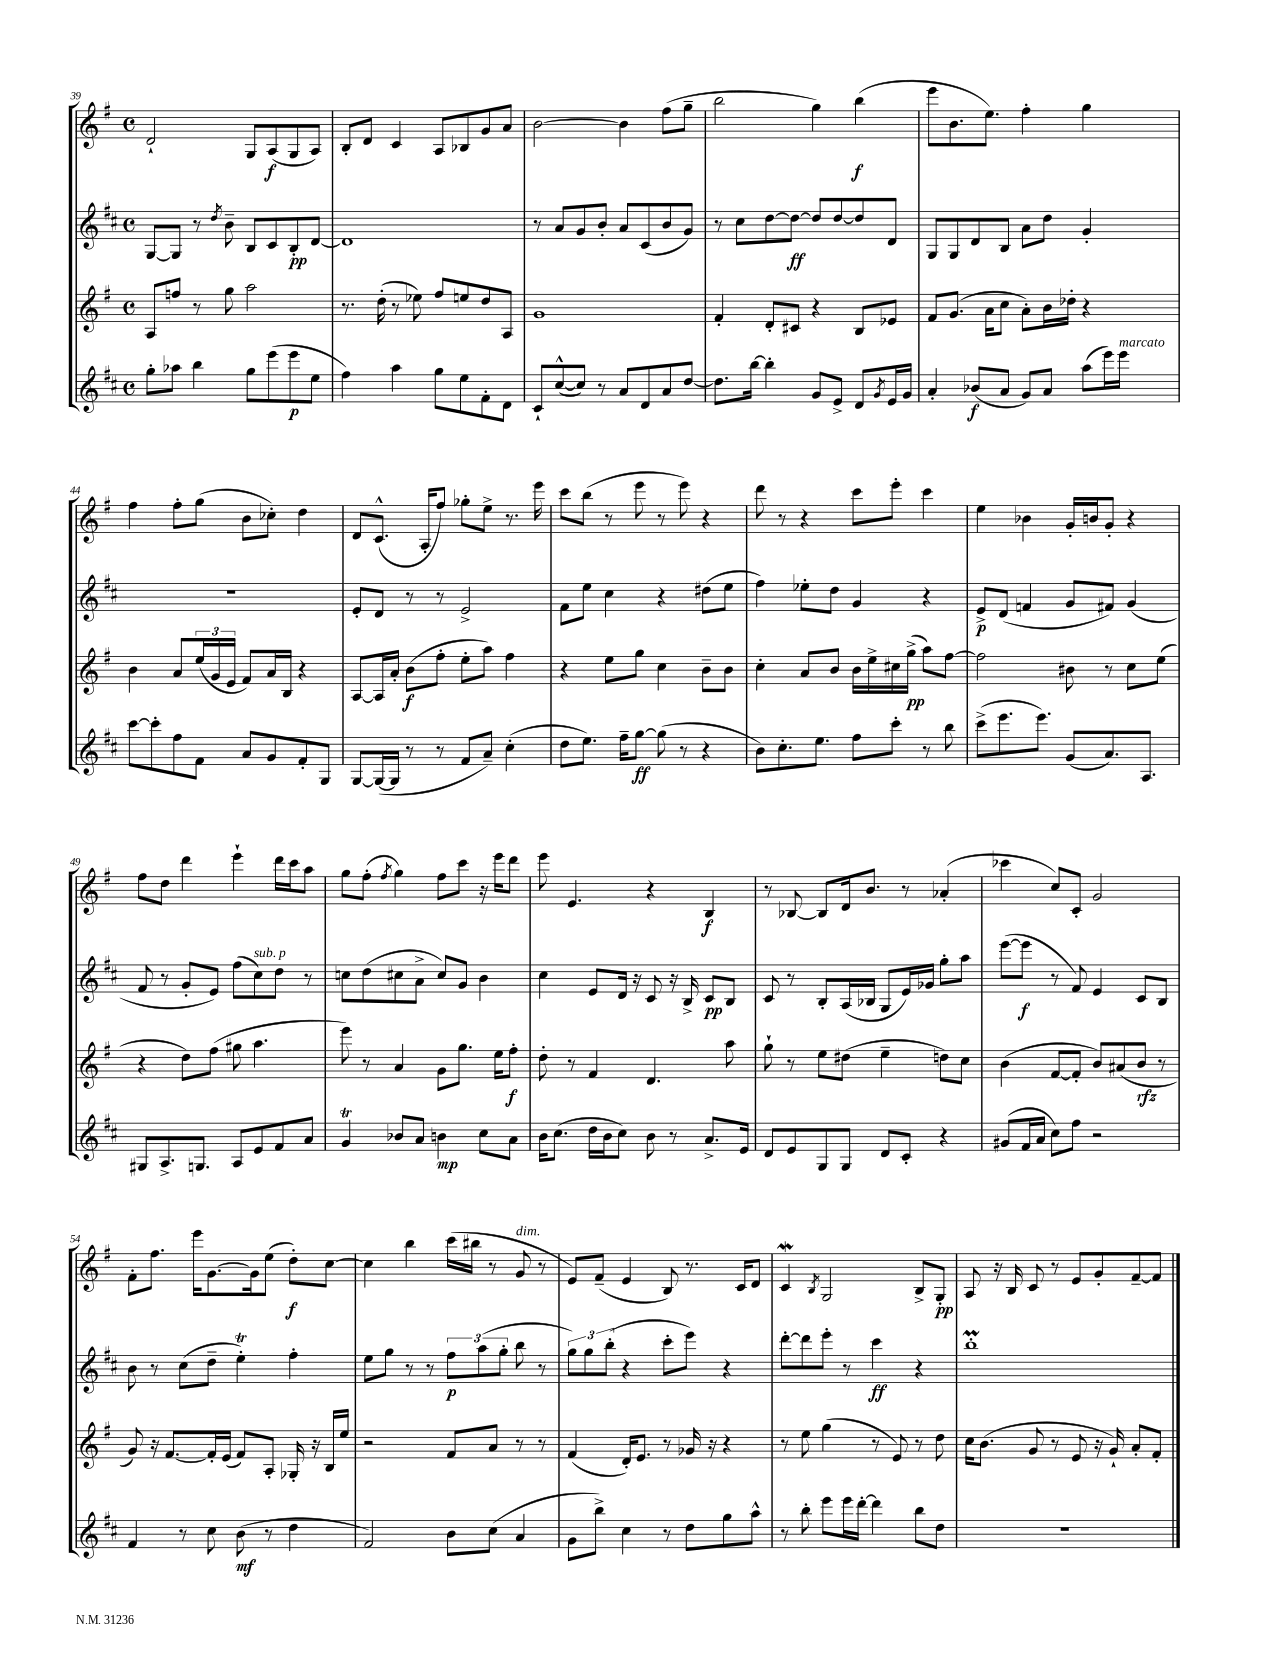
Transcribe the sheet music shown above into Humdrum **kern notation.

**kern	**kern	**kern	**kern
*staff4	*staff3	*staff2	*staff1
*clefG2	*clefG2	*clefG2	*clefG2
*k[f#c#]	*k[f#]	*k[f#c#]	*k[f#]
*M4/4	*M4/4	*M4/4	*M4/4
*met(c)	*met(c)	*met(c)	*met(c)
8gg'	8A	[8G	2d`
8aa-	8ff	8G]	.
4bb	8r	8r	.
.	.	8qdd	.
.	8gg	8b~	.
8gg	2aa	8B	8G
(8eee	.	8c#	(8A
8eee	.	8B'	8G
8ee	.	[8d	8A)
=	=	=	=
4ff#)	8.r	1d]	8B'
.	.	.	8d
.	(16dd'	.	.
4aa	8r	.	4c
.	8ee-)	.	.
8gg	8ff#	.	8A
8ee	8ee	.	8B-
8f#'	8dd	.	8g
8d	8A	.	8a
=	=	=	=
8c#`	1g	8r	[2b
([8cc#^^	.	8a	.
8cc#])	.	8g	.
8r	.	8b'	.
8a	.	8a	4b]
8d	.	(8c#	.
8a	.	8b	(8ff#
[8dd	.	8g)	8gg~
=	=	=	=
8.dd]	4f#'	8r	2bb
.	.	8cc#	.
[16bb	.	.	.
4bb']	8d'	[8dd	.
.	8c#	8dd_	.
8g	4r	8dd]	4gg)
8e^	.	[8dd	.
8d	8B	8dd]	(4bb
8qg	.	.	.
16e	8e-	8d	.
16g	.	.	.
=	=	=	=
4a'	8f#	8G	8eee
.	(8.g	8G	8.b
(8b-	.	8d	.
.	16a	.	8.ee)
8a	8cc	8B	.
8g)	8a')	8a	4ff#'
8a	16b	8dd	.
.	16dd-'	.	.
(8aa	4r	4g'	4gg
16eee)	.	.	.
16eee	.	.	.
=	=	=	=
[8ccc#	4b	1r	4ff#
8ccc#']	.	.	.
8ff#	8a	.	8ff#'
8f#	(24ee	.	(8gg
.	24g	.	.
.	24e	.	.
8a	8f#)	.	8b
8g	16a	.	8cc-')
.	16B	.	.
8f#'	4r	.	4dd
8G	.	.	.
=	=	=	=
[8G	[8A	8e'	8d
(16G_	16A]	8d	(8.c^^
16G]	16a'	.	.
8r	(8b	8r	.
.	.	.	16A'
8r	8ff#'	8r	8ff#)
8f#	8ee'	2e^	8gg-'
8a~)	8aa)	.	8ee^
(4cc#'	4ff#	.	8.r
.	.	.	16eee
=	=	=	=
8dd	4r	8f#	8ccc
8.ee)	.	8ee	(8bb
.	8ee	4cc#	8r
16ff#~	.	.	.
[8gg	8gg	.	8eee
(8gg]	4cc	4r	8r
8r	.	.	8eee)
4r	8b~	(8dd#	4r
.	8b	8ee	.
=	=	=	=
8b)	4cc'	4ff#)	8ddd
8.cc#'	.	.	8r
.	8a	8ee-'	4r
8.ee	.	.	.
.	8b	8dd	.
8ff#	16b	4g	8ccc
.	16ee^	.	.
8ccc#'	16cc#	.	8eee'
.	(16gg^	.	.
8r	8aa)	4r	4ccc
8bb	[8ff#	.	.
=	=	=	=
(8ccc#^	2ff#]	8e^	4ee
8.eee	.	(8d	.
.	.	4f	4b-
8.eee)	.	.	.
(8g	8b#	8g	16g'
.	.	.	16b
8.a)	8r	8f#)	8g'
.	8cc	(4g	4r
8.A	.	.	.
.	(8ee	.	.
=	=	=	=
8G#	4r	8f#	8ff#
8.A^	.	8r	8dd
.	8dd)	8g'	4ddd
8.G	.	.	.
.	(8ff#	8e)	.
8A	8gg#	(8ff#	4eee`
8e	4.aa	8cc#)	.
8f#	.	8dd	16ddd
.	.	.	16ccc
8a	.	8r	8aa
=	=	=	=
4g	8eee)	8cc	8gg
.	8r	(8dd	(8ff#'
.	.	.	8qff#
8b-	4a	8cc#	4gg)
8a	.	8a^	.
4b	8g	8cc#)	8ff#
.	8.gg	8g	8ccc
8cc#	.	4b	16r
.	16ee	.	16eee
8a	8ff#'	.	8ddd
=	=	=	=
16b	8dd'	4cc#	8eee
(8.cc#	.	.	.
.	8r	.	4.e
16dd	4f#	8e	.
16b	.	.	.
8cc#)	.	16d	.
.	.	16r	.
8b	4.d	8c#	4r
8r	.	16r	.
.	.	16B^	.
8.a^	.	8c#	4B
.	8aa	8B	.
16e	.	.	.
=	=	=	=
8d	8gg`	8c#	8r
8e	8r	8r	[8B-
8G	8ee	8B'	8B-]
8G	(8dd#	(16A	16d
.	.	16B-	8.b
8d	4ee~	8G	.
8c#'	.	16e)	8r
.	.	16g-	.
4r	8dd)	8gg'	(4a-'
.	8cc	8aa	.
=	=	=	=
(8g#	(4b	([8eee	4ccc-
16f#	.	8eee]	.
16a	.	.	.
8cc#)	[8f#	8r	8cc)
8ff#	8f#']	8f#)	8c'
2r	8b)	4e	2g
.	(8a#	.	.
.	8b	8c#	.
.	8r	8B	.
=	=	=	=
4f#	8g)	8b	8f#'
.	16r	8r	8.ff#
.	[8.f#	.	.
8r	.	(8cc#	.
.	.	.	16eee
8cc#	16f#']	8dd~	[8.g
.	(16e	.	.
(8b	8f#)	4ee')	.
.	.	.	16g]
8r	8A'	.	(8ee
4dd	16G-'	4ff#'	8dd')
.	16r	.	.
.	16B	.	[8cc
.	16ee	.	.
=	=	=	=
2f#)	2r	8ee	4cc]
.	.	8gg	.
.	.	8r	4bb
.	.	8r	.
8b	8f#	12ff#	(16ccc
.	.	.	16bb#
.	.	(12aa	.
(8cc#	8a	.	8r
.	.	12gg'	.
4a	8r	8bb	8g
.	8r	8r	8r
=	=	=	=
8g	(4f#	12gg)	8e)
.	.	12gg	.
8bb^)	.	.	(8f#~
.	.	(12bb'	.
4cc#	16d')	4r	4e
.	8.e	.	.
8r	8r	8ccc#'	8B)
8dd	16g-	8eee)	8.r
.	16r	.	.
8gg	4r	4r	.
.	.	.	16c
8aa^^	.	.	8d
=	=	=	=
8r	8r	[8ddd'	4c
8bb'	8ee	8ddd]	.
.	.	.	8qB
8eee	(4gg	8eee'	2G
16eee	.	8r	.
[16ddd'	.	.	.
4ddd]	8r	4ccc#	.
.	8e)	.	.
8bb	8r	4r	8B^
8dd	8dd	.	8G'
=	=	=	=
1r	16cc	1bb'	8A
.	(8.b	.	.
.	.	.	16r
.	.	.	16B
.	8g	.	8c
.	8r	.	8r
.	8e	.	8e
.	16r	.	8g'
.	16g`)	.	.
.	8a'	.	[8f#~
.	8f#'	.	8f#]
==	==	==	==
*-	*-	*-	*-
